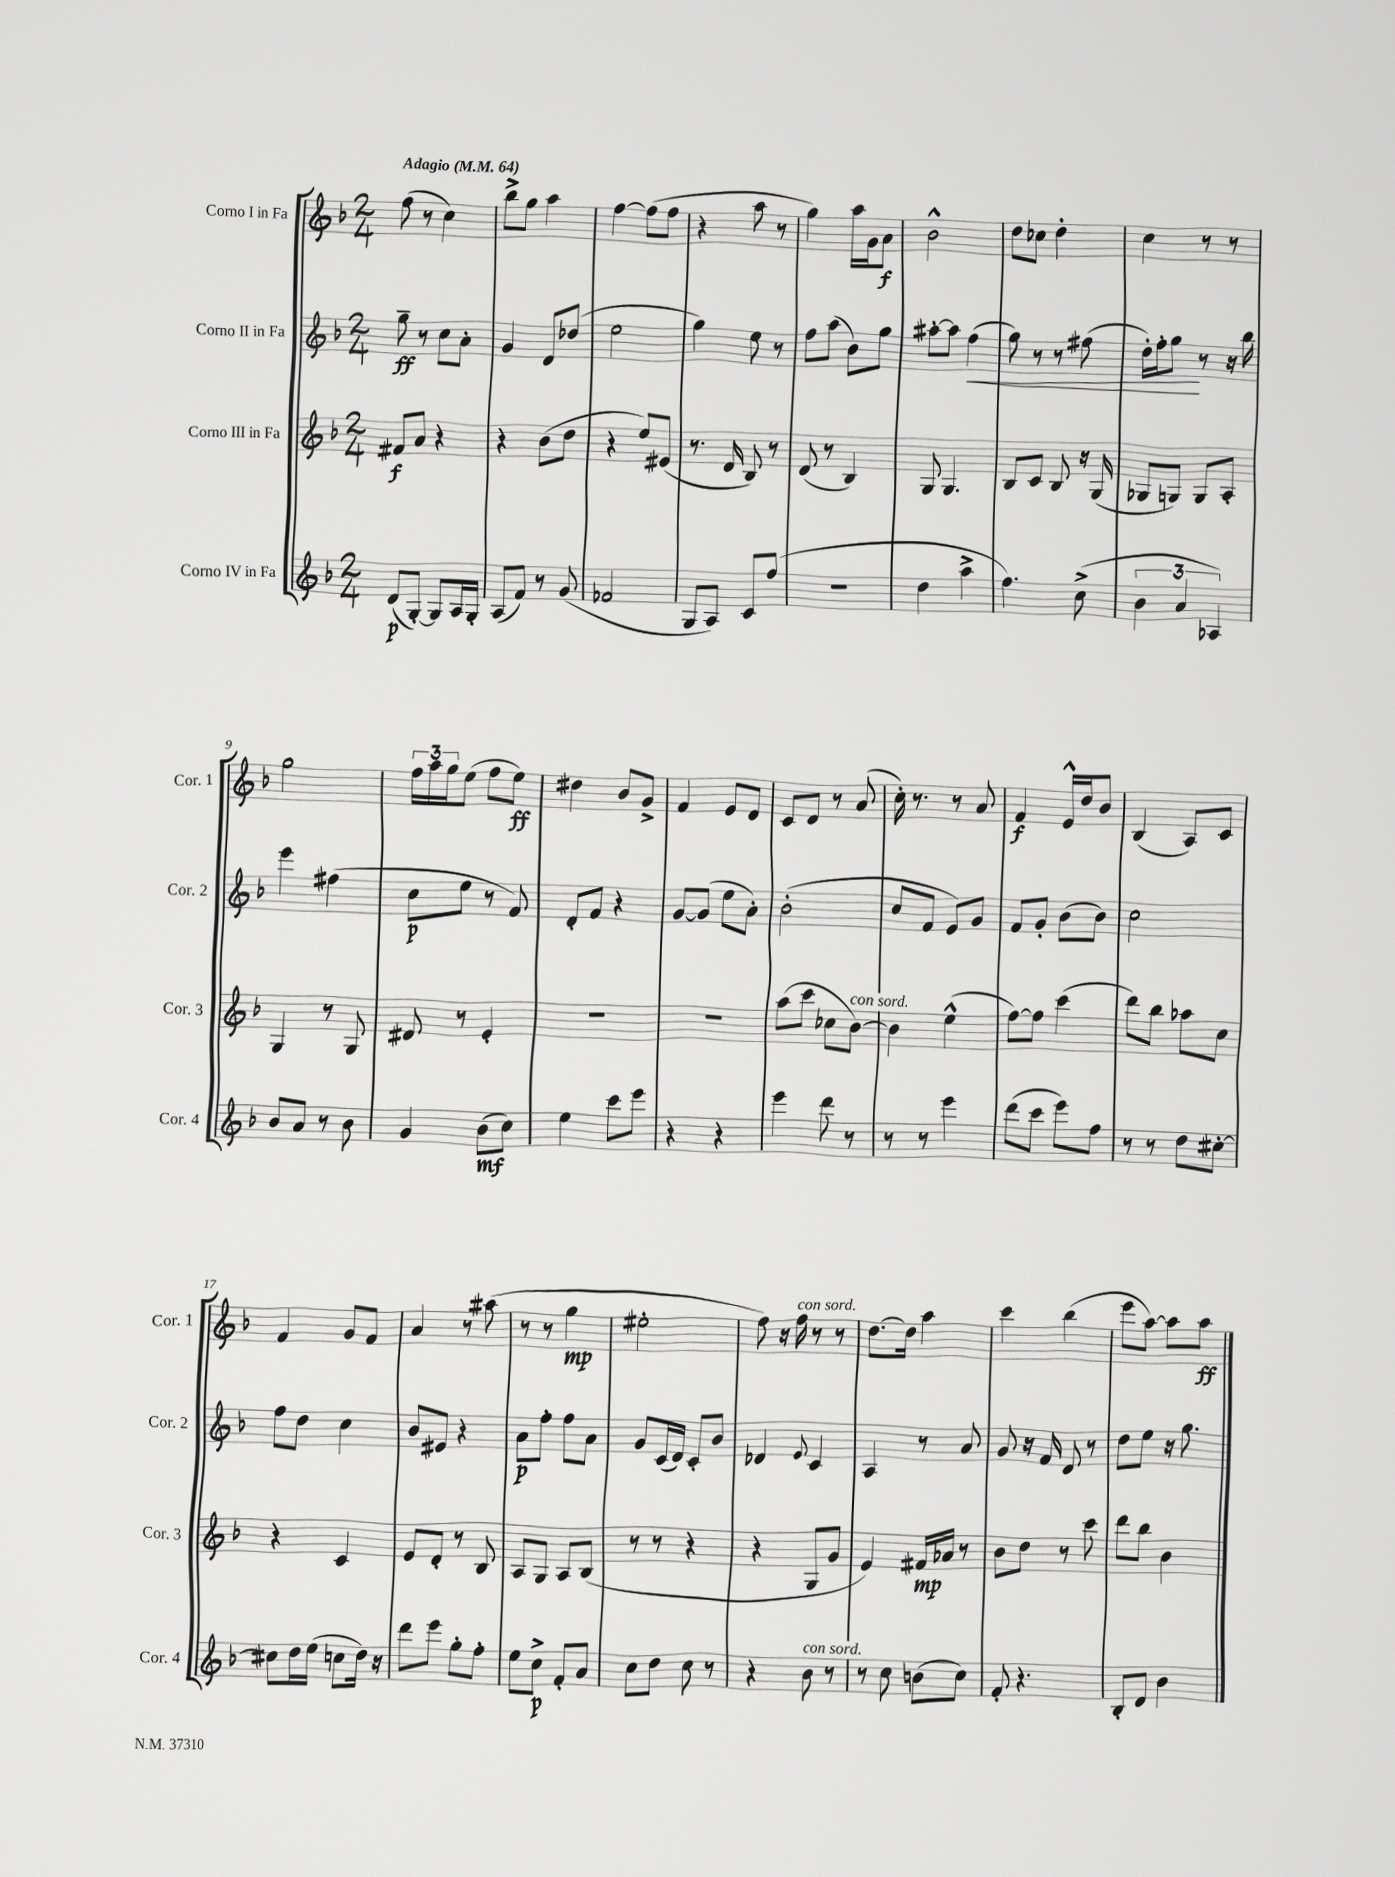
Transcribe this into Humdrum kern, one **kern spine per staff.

**kern	**dynam	**kern	**dynam	**kern	**dynam	**kern	**dynam
*part4	*part4	*part3	*part3	*part2	*part2	*part1	*part1
*staff4	*staff4	*staff3	*staff3	*staff2	*staff2	*staff1	*staff1
*I"Corno IV in Fa	*	*I"Corno III in Fa	*	*I"Corno II in Fa	*	*I"Corno I in Fa	*
*I'Cor. 4	*	*I'Cor. 3	*	*I'Cor. 2	*	*I'Cor. 1	*
*clefG2	*	*clefG2	*	*clefG2	*	*clefG2	*
*k[b-]	*	*k[b-]	*	*k[b-]	*	*k[b-]	*
*M2/4	*	*M2/4	*	*M2/4	*	*M2/4	*
*MM64	*	*MM64	*	*MM64	*	*MM64	*
=1	=1	=1	=1	=1	=1	=1	=1
!	!	!	!	!	!	!LO:TX:a:B:t=Adagio	!
(8d/L	p	8f#X/L	f	8gg~\	ff	(8ff\	.
[8G'/J)	.	8a/J	.	8r	.	8r	.
8G/L]	.	4r	.	8cc\L	.	4cc\)	.
16A/L	.	.	.	8a'\J	.	.	.
16G'/JJ	.	.	.	.	.	.	.
=2	=2	=2	=2	=2	=2	=2	=2
(8A/L	.	4r	.	4g/	.	8bb-^\L	.
8f/J)	.	.	.	.	.	8gg\J	.
8r	.	(8b-\L	.	8d/L	.	4aa\	.
(8g/	.	8dd\J	.	(8dd-X/J	.	.	.
=3	=3	=3	=3	=3	=3	=3	=3
2f-X/	.	4r	.	2ee\	.	[4ff\	.
.	.	8ee/L)	.	.	.	(8ff\L]	.
.	.	(8e#X/J	.	.	.	8ff\J	.
=4	=4	=4	=4	=4	=4	=4	=4
8G/L	.	8.r	.	4gg\)	.	4r	.
8A/J)	.	.	.	.	.	.	.
.	.	16d/	.	.	.	.	.
8c/L	.	8B-/)	.	8ee\	.	8aa\	.
(8ff/J	.	8r	.	8r	.	8r	.
=5	=5	=5	=5	=5	=5	=5	=5
2r	.	(8d/	.	8ff\L	.	4gg\)	.
.	.	8r	.	(8aa\J	.	.	.
.	.	4B-/)	.	8b-\L)	.	16aa\LL	.
.	.	.	.	.	.	16g\J	.
.	.	.	.	8gg\J	.	8a\J	f
=6	=6	=6	=6	=6	=6	=6	=6
4dd\	.	8G/	.	[8aa#X'\L	.	2b-^^\	.
.	.	4.G/	.	8aa#\J]	.	.	.
!	!	!	!	!	!LO:HP:b	!	!
4aa^\	.	.	.	(4ff\	<	.	.
=7	=7	=7	=7	=7	=7	=7	=7
4.ff\)	.	8B-/L	.	8gg\)	.	8dd\L	.
.	.	8c/J	.	8r	.	8cc-X\J	.
.	.	8B-/	.	8r	.	4dd'\	.
(8cc^\	.	16r	.	(8ff#X\	.	.	.
.	.	(16G/	.	.	.	.	.
=8	=8	=8	=8	=8	=8	=8	=8
6b-\	.	8G-X/L	.	16dd'\LL)	.	4cc\	.
.	.	.	.	16ff'\J	.	.	.
.	.	8Gn/J)	.	8gg\J	.	.	.
6a/	.	.	.	.	.	.	.
.	.	8G/L	.	8r	[	8r	.
6A-X/)	.	.	.	.	.	.	.
.	.	8A'/J	.	16r	.	8r	.
.	.	.	.	16bb-\	.	.	.
!!LO:LB:g=z
=9	=9	=9	=9	=9	=9	=9	=9
8b-/L	.	4G/	.	4eee\	.	2gg\	.
8a/J	.	.	.	.	.	.	.
8r	.	8r	.	(4ff#X\	.	.	.
8b-\	.	8G/	.	.	.	.	.
=10	=10	=10	=10	=10	=10	=10	=10
4g/	.	8d#X/	.	8cc\L	p	24ff\LL	.
.	.	.	.	.	.	24aa\	.
.	.	.	.	.	.	24gg\J	.
.	.	8r	.	8ee\J	.	(8ee\J	.
(8b-\L	mf	4e'/	.	8r	.	8ff\L	.
8cc\J)	.	.	.	8f/)	.	8ee\J)	ff
=11	=11	=11	=11	=11	=11	=11	=11
4ee\	.	2r	.	8d'/L	.	4dd#X\	.
.	.	.	.	8f/J	.	.	.
8ccc\L	.	.	.	4r	.	8b-/L	.
8eee\J	.	.	.	.	.	8g^/J	.
=12	=12	=12	=12	=12	=12	=12	=12
4r	.	2r	.	[8g/L	.	4f/	.
.	.	.	.	(8g/J]	.	.	.
4r	.	.	.	8ee\L	.	8e/L	.
.	.	.	.	8a'\J)	.	8d/J	.
=13	=13	=13	=13	=13	=13	=13	=13
4eee\	.	(8aa\L	.	(2b-'\	.	8c/L	.
.	.	8ccc\J	.	.	.	8d/J	.
8ddd\	.	8cc-X\L	.	.	.	8r	.
!	!	!LO:TX:a:i:t=con sord.	!	!	!	!	!
8r	.	[8b-\J)	.	.	.	(8a/	.
=14	=14	=14	=14	=14	=14	=14	=14
8r	.	4b-\]	.	8cc/L	.	16cc'\)	.
.	.	.	.	.	.	8.r	.
8r	.	.	.	8f/J	.	.	.
4eee\	.	(4ee^^\	.	8e/L)	.	8r	.
.	.	.	.	8g/J	.	8a/	.
=15	=15	=15	=15	=15	=15	=15	=15
(8ddd\L	.	[8ff\L)	.	8f/L	.	4f/	f
8ccc\J	.	8ff\J]	.	8g'/J	.	.	.
8eee\L)	.	(4ccc\	.	(8b-\L	.	16e^^/LL	.
.	.	.	.	.	.	16dd/J	.
8ff\J	.	.	.	8b-\J)	.	8b-/J	.
=16	=16	=16	=16	=16	=16	=16	=16
8r	.	8ddd\L)	.	2cc\	.	(4B-/	.
8r	.	8bb-\J	.	.	.	.	.
8dd\L	.	8aa-X\L	.	.	.	8A/L)	.
[8cc#X'\J	.	8cc\J	.	.	.	8c/J	.
!!LO:LB:g=z
=17	=17	=17	=17	=17	=17	=17	=17
8cc#X\L]	.	4r	.	8ff\L	.	4f/	.
16dd\L	.	.	.	8dd\J	.	.	.
(16ee\JJ	.	.	.	.	.	.	.
8ccn\L	.	4c/	.	4cc\	.	8g/L	.
16dd\Jk)	.	.	.	.	.	8f/J	.
16r	.	.	.	.	.	.	.
=18	=18	=18	=18	=18	=18	=18	=18
8ddd\L	.	8e/L	.	8b-/L	.	4a/	.
8eee\J	.	8d'/J	.	8e#X/J	.	.	.
8gg'\L	.	8r	.	4r	.	8r	.
8ff'\J	.	8B-/	.	.	.	(8aa#X\	.
=19	=19	=19	=19	=19	=19	=19	=19
8ee\L	.	8A/L	.	8a\L	p	8r	.
8cc^\J	p	8G/J	.	8ff'\J	.	8r	.
8f'/L	.	8A/L	.	8ff\L	.	4gg\	mp
8a/J	.	(8B-/J	.	8a\J	.	.	.
=20	=20	=20	=20	=20	=20	=20	=20
8cc\L	.	8r	.	8g/L	.	2ee#X'\	.
8dd\J	.	8r	.	(16c/L	.	.	.
.	.	.	.	16d/JJ)	.	.	.
8cc\	.	4r	.	8c'/L	.	.	.
8r	.	.	.	8b-/J	.	.	.
=21	=21	=21	=21	=21	=21	=21	=21
4r	.	4r	.	4d-X/	.	8ff\)	.
.	.	.	.	.	.	16r	.
!	!	!	!	!	!	!LO:TX:a:i:t=con sord.	!
.	.	.	.	.	.	16ff\	.
.	.	.	.	8qqe/	.	.	.
!LO:TX:a:i:t=con sord.	!	!	!	!	!	!	!
8b-\	.	8G/L	.	4c/	.	8r	.
8r	.	8g/J	.	.	.	8r	.
=22	=22	=22	=22	=22	=22	=22	=22
8r	.	4e/)	.	4A/	.	[8.dd\L	.
8cc\	.	.	.	.	.	.	.
.	.	.	.	.	.	16dd\Jk]	.
(8bn\L	.	16f#X/LL	mp	8r	.	4aa\	.
.	.	16a-X/JJ	.	.	.	.	.
8cc\J)	.	8r	.	8a/	.	.	.
=23	=23	=23	=23	=23	=23	=23	=23
8f'/	.	8b-\L	.	8g/	.	4ccc\	.
4.r	.	8dd\J	.	16r	.	.	.
.	.	.	.	16f/	.	.	.
.	.	8r	.	8d/	.	(4bb-\	.
.	.	8ccc\	.	8r	.	.	.
=24	=24	=24	=24	=24	=24	=24	=24
8B-'/L	.	8ddd\L	.	8dd\L	.	8eee\L	.
8d/J	.	8bb-\J	.	8ee\J	.	[8aa\J)	.
4b-\	.	4b-\	.	16r	.	8aa\L]	.
.	.	.	.	8.gg\	.	.	.
.	.	.	.	.	.	8aa\J	ff
==	==	==	==	==	==	==	==
*-	*-	*-	*-	*-	*-	*-	*-
